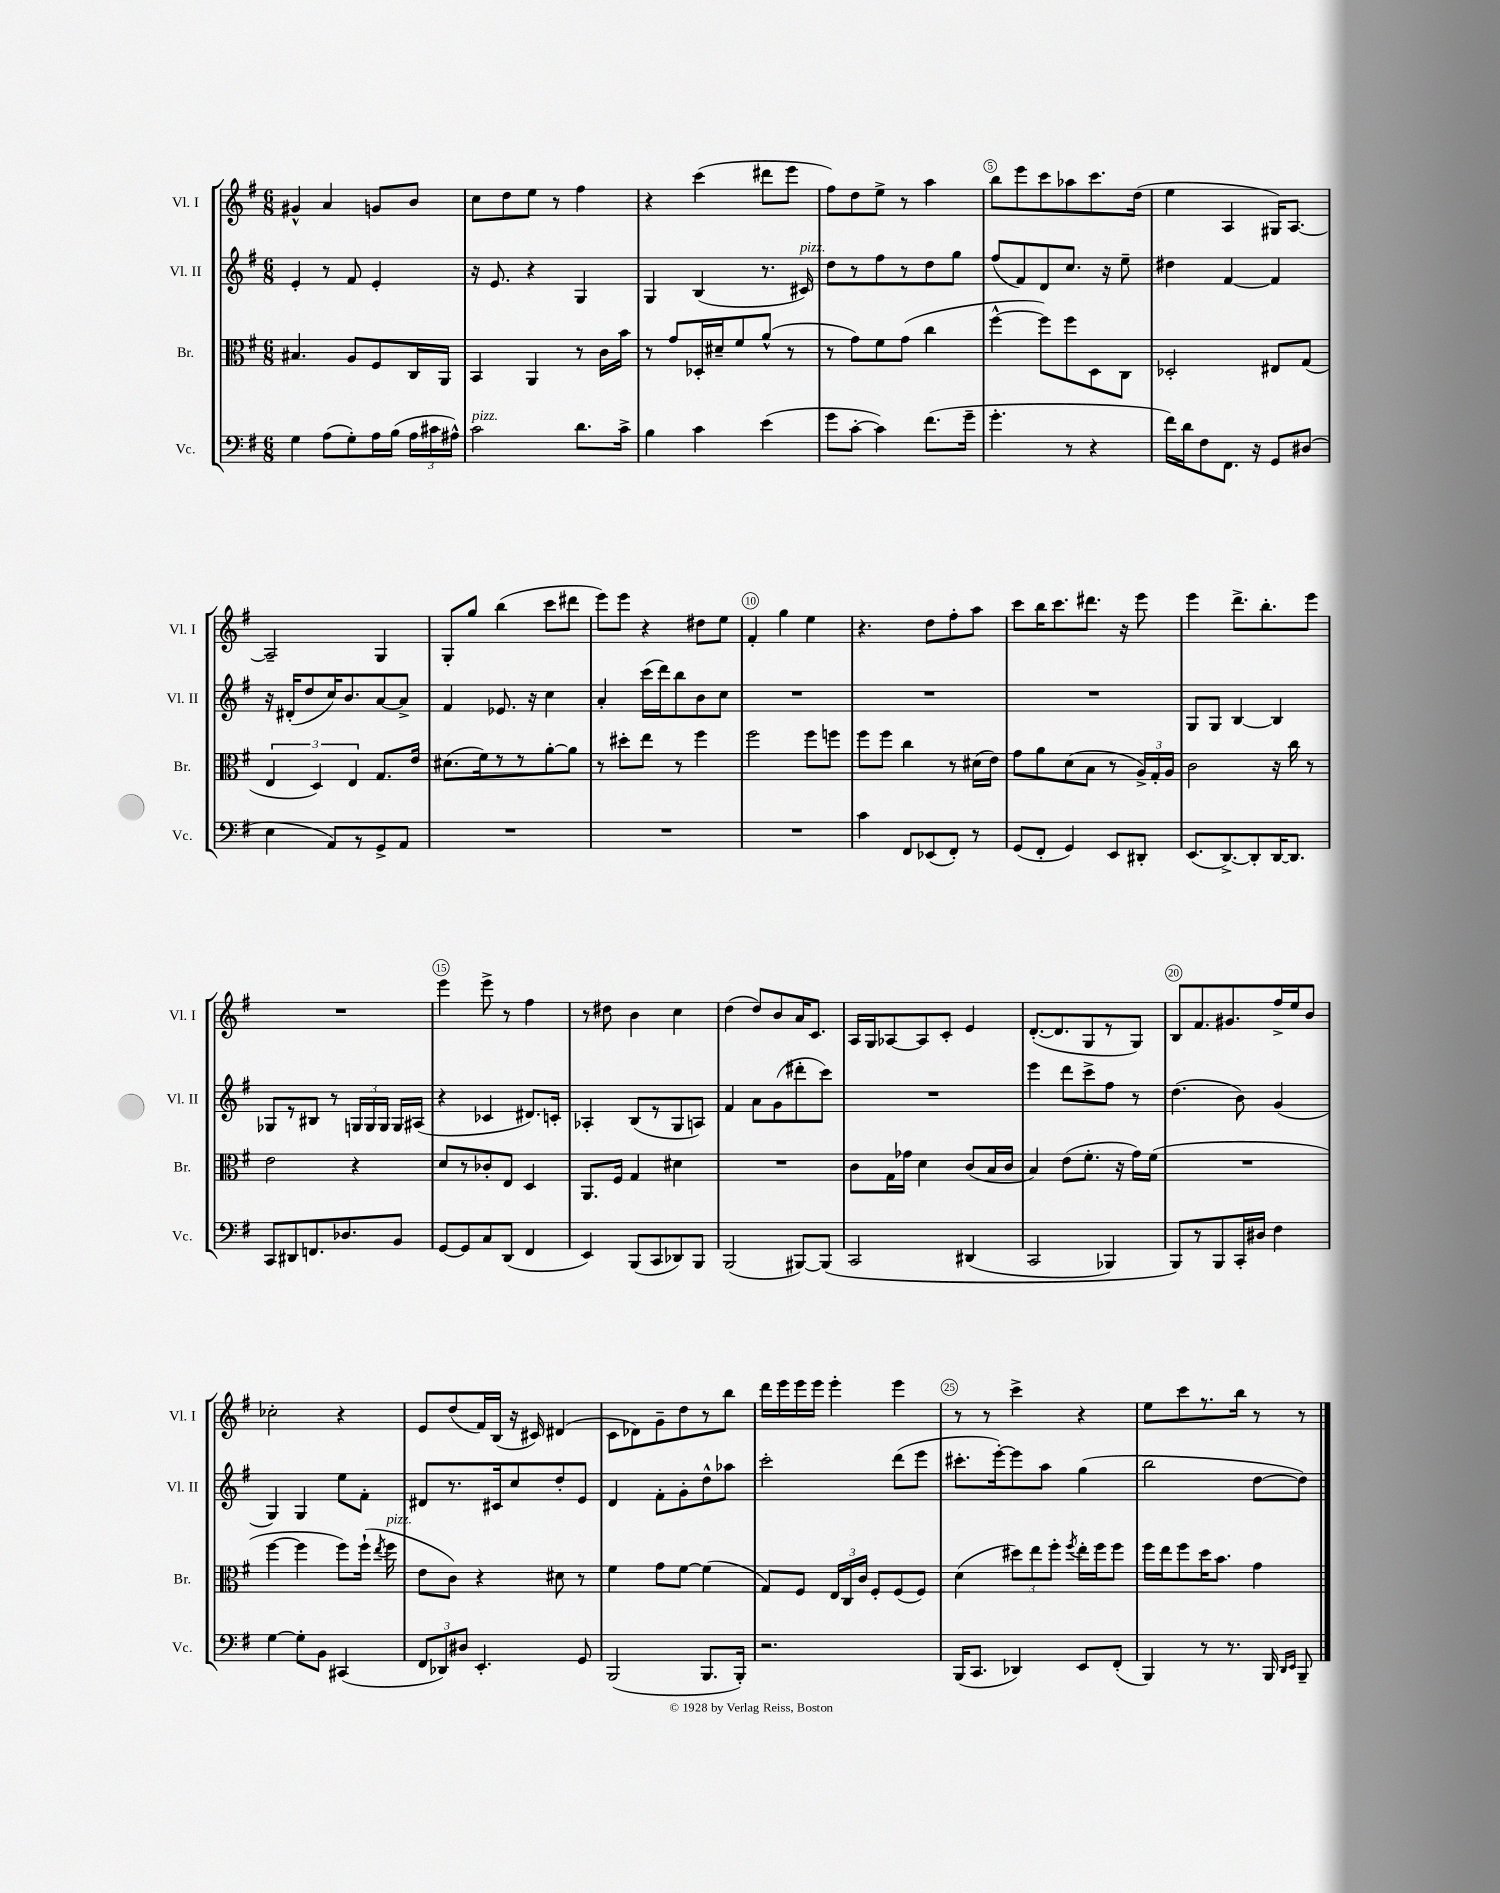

**kern	**kern	**kern	**kern
*staff4	*staff3	*staff2	*staff1
*clefF4	*clefC3	*clefG2	*clefG2
*k[f#]	*k[f#]	*k[f#]	*k[f#]
*M6/8	*M6/8	*M6/8	*M6/8
4G	4.B#	4e'	4g#^^
(8A	.	8r	4a
8G')	8A	8f#	.
16A	8F#	4e'	8g
(16B	.	.	.
24A	16C	.	8b
24c#	.	.	.
.	16AA	.	.
24A#^^)	.	.	.
=	=	=	=
2c	4BB	16r	8cc
.	.	8.e	.
.	.	.	8dd
.	4AA	4r	8ee
.	.	.	8r
8.d	8r	4G	4ff#
.	16c	.	.
16c^	16b	.	.
=	=	=	=
4B	8r	4G	4r
.	8g	.	.
4c	16D-'	(4B	(4ccc
.	16d#~	.	.
.	8f#	.	.
(4e	(8a^^	8.r	8ddd#
.	8r	.	8eee
.	.	16c#)	.
=	=	=	=
8g	8r	8dd	8ff#)
[8c'	8g)	8r	8dd
4c])	8f#	8ff#	8ee^
.	(8g	8r	8r
(8.f#	4cc	8dd	4aa
.	.	8gg	.
16g~	.	.	.
=	=	=	=
4.g'	[4ff#^^	(8ff#	8bb
.	.	8f#)	8eee
.	8ff#])	8d	8ccc
8r	8ff#	8.cc	8aa-
4r	8D	.	8.ccc
.	.	16r	.
.	8C	8ee~	.
.	.	.	(16dd
=	=	=	=
16f#)	2D-'	4dd#	4ee
16d	.	.	.
8F#	.	.	.
8.FF#	.	[4f#	4A
16r	.	.	.
8GG	8E#	4f#]	16G#)
.	.	.	[8.A
(8D#	(8G	.	.
=	=	=	=
4E	6E	16r	2A~]
.	.	(16d#'	.
.	.	8dd	.
.	6D)	.	.
8AA)	.	16cc)	.
.	.	8.b	.
.	6E	.	.
8r	.	.	.
8GG^	8.G	[8a	4G
8AA	.	8a^]	.
.	16e	.	.
=	=	=	=
2.r	(8.d#	4f#	8G'
.	.	.	8gg
.	16f#)	.	.
.	8r	8.e-	(4bb
.	8r	.	.
.	.	16r	.
.	[8a'	4cc	8ccc
.	8a]	.	8ddd#
=	=	=	=
2.r	8r	4a'	8eee)
.	8dd#'	.	8eee
.	8ee	(16ccc	4r
.	.	16ddd)	.
.	8r	8bb	.
.	4ff#	8b	8dd#
.	.	8cc	8ee
=	=	=	=
2.r	2ff#	2.r	4f#'
.	.	.	4gg
.	8ff#	.	4ee
.	8ff	.	.
=	=	=	=
4c	8ff#	2.r	4.r
.	8ff#	.	.
8FF#	4cc	.	.
(8EE-	.	.	8dd
8FF#')	8r	.	8ff#'
8r	(16d#	.	8aa
.	16e)	.	.
=	=	=	=
(8GG	8g	2.r	8ccc
8FF#'	8a	.	16bb
.	.	.	8.ccc
4GG)	(8d	.	.
.	8B	.	8.ddd#
8EE	8r	.	.
.	.	.	16r
8DD#'	24A^)	.	8eee
.	24G'	.	.
.	24A	.	.
=	=	=	=
(8.EE	2c	8G	4eee
.	.	8G	.
[8.DD^)	.	.	.
.	.	[4B	8.ddd^
8DD']	.	.	.
.	.	.	8.bb'
[16DD	16r	4B]	.
8.DD]	16cc	.	.
.	8r	.	8eee
=	=	=	=
8CC	2e	8G-	2.r
8DD#	.	8r	.
8.FF	.	8B#	.
.	.	8r	.
8.D-	.	.	.
.	4r	24G	.
.	.	24G	.
.	.	24G	.
8BB	.	16G	.
.	.	(16A#	.
=	=	=	=
[8GG	8d	4r	4eee
8GG]	8r	.	.
8C	8c-'	4c-	8eee^
(8DD	8E	.	8r
4FF#	4D	8.d#)	4ff#
.	.	16c'	.
=	=	=	=
4EE)	8.AA	4A-'	8r
.	.	.	8dd#
.	16F#	.	.
(8BBB	4G	(8B	4b
8CC	.	8r	.
8DD-)	4d#	8G	4cc
8BBB	.	8A)	.
=	=	=	=
(2BBB	2.r	4f#	(4dd
.	.	8a	8dd)
.	.	(8g	8b
[8BBB#)	.	8ddd#'	16a
.	.	.	8.c
&(8BBB#]	.	8ccc)	.
=	=	=	=
2CC	8c	2.r	16A
.	.	.	16G
.	16G	.	[8A-
.	16g-	.	.
.	4d	.	8A-]
.	.	.	8c'
(4DD#	(8c	.	4e
.	16B	.	.
.	16c	.	.
=	=	=	=
2CC	4B)	4eee	([8.d'
.	.	.	8.d]
.	(8e	8ddd	.
.	8.f#'	8ccc^	8G
4BBB-)	.	8ff#	8r
.	16r	.	.
.	16g)	8r	8G)
.	(16f#	.	.
=	=	=	=
8BBB&)	2.r	(4.dd	8B
8r	.	.	8.f#
8BBB	.	.	.
.	.	.	8.g#
16CC'	.	8b)	.
16D#	.	.	.
4F#	.	(4g	16ff#^
.	.	.	16ee
.	.	.	8b
=	=	=	=
[4G	[4ff#	4G)	2cc-'
8G']	4ff#]	4G	.
8BB	.	.	.
(4CC#	8ff#)	8ee	4r
.	(16ff#`	8f#'	.
.	8qee	.	.
.	16ff#	.	.
=	=	=	=
12FF#	8e	8d#	8e
12DD-)	.	.	.
.	8c)	8.r	(8dd
12D#	.	.	.
4.EE'	4r	.	16f#)
.	.	16c#	(16B
.	.	8cc	16r
.	.	.	16c#)
.	8d#	8dd'	(4d#
8GG	8r	8e	.
=	=	=	=
(2BBB	4f#	4d	8c
.	.	.	8d-)
.	8g	8f#'	8g~
.	[8f#	8g'	8dd
8.BBB	(4f#]	8dd^^	8r
.	.	8aa-	8bb
16BBB')	.	.	.
=	=	=	=
2.r	8G)	2ccc'	16ddd
.	.	.	16eee
.	8F#	.	16eee
.	.	.	16eee
.	24E	.	4eee'
.	24C	.	.
.	24c	.	.
.	8F#'	.	.
.	(8F#	(8ddd	4eee
.	8F#)	8eee	.
=	=	=	=
(16BBB	(4d	8.ccc#'	8r
8.CC	.	.	.
.	.	.	8r
.	.	[16eee')	.
4DD-)	12dd#)	8eee]	4ccc^
.	12ee	.	.
.	.	8aa	.
.	12ff#'	.	.
.	8qff#	.	.
8EE	16ee'	(4gg	4r
.	16ff#	.	.
(8FF#'	8ff#	.	.
=	=	=	=
4BBB)	16ff#	2bb	8ee
.	16ee	.	.
.	8ff#	.	8ccc
8r	16dd	.	8.r
.	8.b	.	.
8.r	.	.	.
.	.	.	16bb
.	4g	[8dd	8r
16BBB	.	.	.
16qqDD	.	.	.
16qqEE	.	.	.
8BBB~	.	8dd])	8r
==	==	==	==
*-	*-	*-	*-
